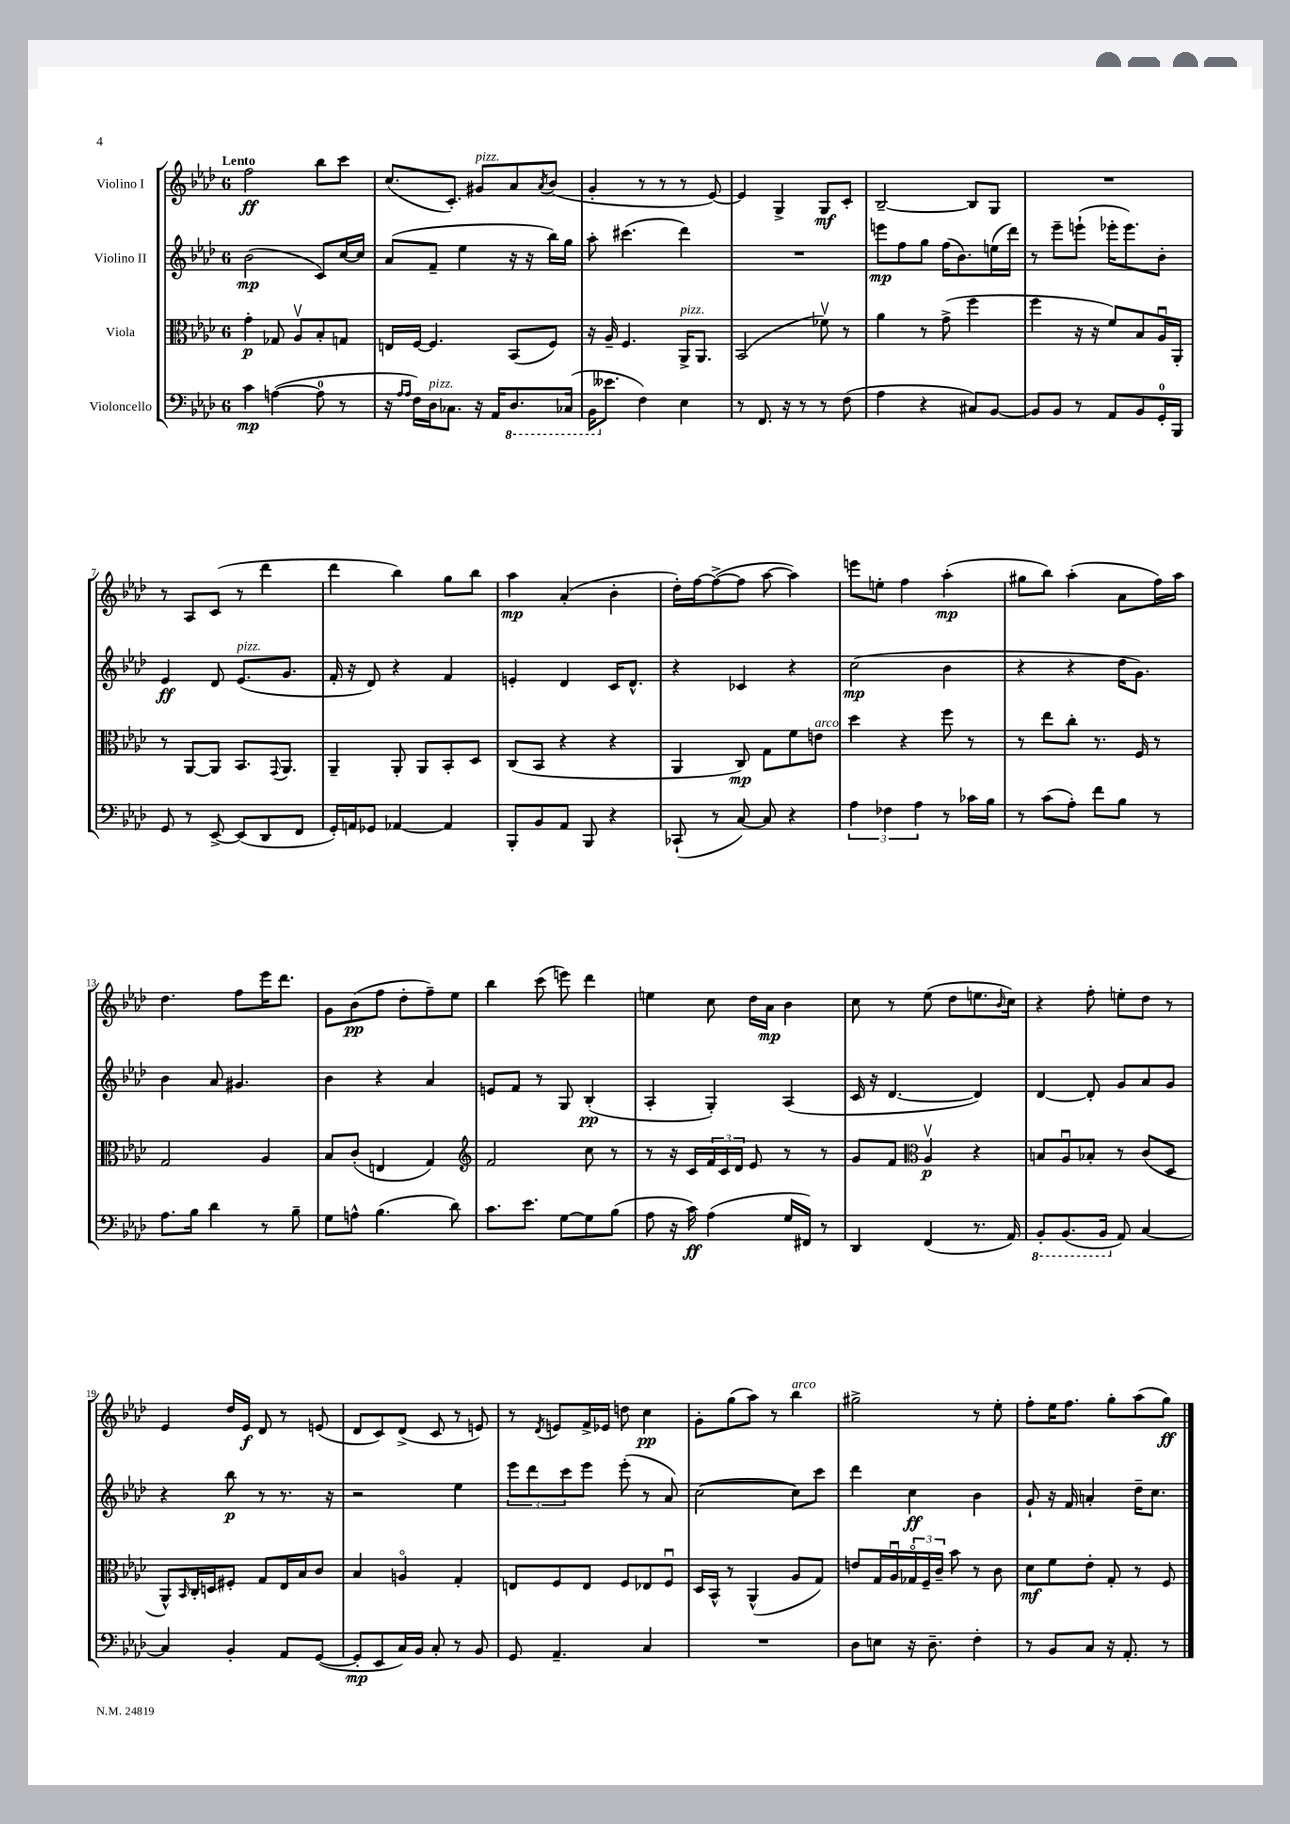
<<
\new StaffGroup <<
\new Staff = "s0" \with { instrumentName = "Violino I" } {
    \clef treble \key aes \major \once \override Staff.TimeSignature.style = #'single-digit \time 6/8 \tempo "Lento"
    f''2\ff bes''8 c'''8 |
    c''8.( c'8.-.) gis'8^\markup { \italic "pizz." } aes'8 \acciaccatura { aes'8 } bes'8( |
    g'4-. r8 r8 r8 ees'8~) |
    ees'4 g4-> g8\mf c'8-. |
    bes2~-- bes8 g8 |
    R2. |
    r8 aes8 c'8( r8 des'''4 |
    des'''4 bes''4) g''8 bes''8 |
    aes''4\mp aes'4-.( bes'4-. |
    des''16-.) f''16~ f''8~->( f''8 aes''8~ aes''4) |
    e'''8 e''8-. f''4 aes''4-.\mp( |
    gis''8 bes''8) aes''4-.( aes'8 f''16) aes''16 |
    des''4. f''8 ees'''16 des'''8. |
    g'8 bes'8\pp( f''8 des''8-. f''8--) ees''8 |
    bes''4 c'''8( e'''8) des'''4 |
    e''4 c''8 des''16 aes'16\mp bes'4 |
    c''8 r8 ees''8( des''8 e''8. \grace { bes'16 } c''16) |
    r4 f''8-. e''8-. des''8 r8 |
    ees'4 des''16 ees'16\f des'8 r8 e'8( |
    des'8 c'8) des'8->( c'8 r8 e'8) |
    r8 \acciaccatura { des'8 } e'8 f'16-> ees'16 d''8 c''4\pp |
    g'8-. g''8( aes''8) r8 bes''4^\markup { \italic "arco" } |
    gis''2-> r8 ees''8-. |
    f''8-. ees''16 f''8. g''8-. aes''8( g''8\ff) \bar "|." |
}
\new Staff = "s1" \with { instrumentName = "Violino II" } {
    \clef treble \key aes \major \once \override Staff.TimeSignature.style = #'single-digit \time 6/8
    bes'2\mp( c'8) c''16~ c''16 |
    aes'8( f'8-- ees''4 r16 r16 bes''16) g''16 |
    aes''8-. cis'''4.( des'''4) |
    R2. |
    e'''8\mp f''8 g''8 f''16( bes'8.) e''16( des'''16) |
    r8 ees'''8-- e'''8-!( ees'''16-. ees'''8.) bes'8-. |
    ees'4\ff des'8 ees'8.^\markup { \italic "pizz." }( g'8. |
    f'16-. r16 des'8) r4 f'4 |
    e'4-. des'4 c'16 des'8.-^ |
    r4 ces'4 r4 |
    c''2\mp( bes'4 |
    r4 r4 des''16 g'8.) |
    bes'4 aes'8 gis'4. |
    bes'4 r4 aes'4 |
    e'8 f'8 r8 g8 bes4-.\pp( |
    aes4-. g4-.) aes4( |
    c'16 r16 des'4.~ des'4) |
    des'4~ des'8-. g'8 aes'8 g'8 |
    r4 bes''8\p r8 r8. r16 |
    r2 ees''4 |
    \tuplet 3/2 { ees'''8 des'''8 c'''8 } ees'''8 ees'''8-.( r8 aes'8) |
    c''2~( c''8) c'''8 |
    des'''4 c''4\ff bes'4 |
    g'8-! r16 f'16 a'4-. des''16-- c''8. \bar "|." |
}
\new Staff = "s2" \with { instrumentName = "Viola" } {
    \clef alto \key aes \major \once \override Staff.TimeSignature.style = #'single-digit \time 6/8
    g'4-.\p ges8 aes8\upbow bes8-. g8 |
    e16 f16~ f4. bes,8( f8) |
    r16 aes16-- f4. aes,16->^\markup { \italic "pizz." } aes,8. |
    bes,2( fes'8\upbow) r8 |
    aes'4 r8 g'8->( f''4 |
    f''4 r16 r16 f'8) bes8 aes16\downbow aes,16-. |
    r8 aes,8~ aes,8 bes,8. \appoggiatura { g,8 } aes,8. |
    aes,4-- aes,8-. aes,8 bes,8-. des8 |
    c8( bes,8 r4 r4 |
    aes,4 c8\mp) g8 f'8 e'8^\markup { \italic "arco" } |
    des''4 r4 f''8 r8 |
    r8 ees''8 c''8-. r8. f16 r8 |
    g2 aes4 |
    bes8 c'8-.( e4 g4) |
    \clef treble f'2 c''8 r8 |
    r8 r16 c'16 \tuplet 3/2 { f'16 c'16 des'16 } ees'8 r8 r8 |
    g'8 f'8 \clef alto aes4\upbow\p r4 |
    b8 aes8\downbow bes8-. r8 c'8( des8 |
    aes,8-^) \grace { bes,16 } c16-. d16 fis8-. g8 ees16 bes16 c'8 |
    bes4 a4\flageolet g4-. |
    e8 f8 e8 f8 ees8 f8\downbow |
    des16 bes,16-^ r8 aes,4-^( aes8 g8) |
    e'8 g16 aes16\downbow \tuplet 3/2 { ges16\flageolet f16-- c'16-- } bes'8 r8 c'8 |
    des'8\mf f'8 ees'8-. g8-. r8 f8 \bar "|." |
}
\new Staff = "s3" \with { instrumentName = "Violoncello" } {
    \clef bass \key aes \major \once \override Staff.TimeSignature.style = #'single-digit \time 6/8
    c'4\mp a4~( a8-0 r8 |
    r16 \grace { aes16 aes16 } f16) des16^\markup { \italic "pizz." } ces8. r16 aes,16 \ottava #-1 des,8. ces,16( |
    bes,,16 \ottava #0 eeses'8. f4) ees4 |
    r8 f,8. r16 r8 r8 f8( |
    aes4 r4 cis8) bes,8~ |
    bes,8 bes,8 r8 aes,8 bes,8 g,16-0-. bes,,16 |
    g,8 r8 ees,8~-> ees,8( des,8 f,8 |
    g,16-.) a,16 ges,8 aes,4~ aes,4 |
    bes,,8-. bes,8 aes,8 bes,,8 r4 |
    ces,8-!( r8 c8~) c8 r4 |
    \tuplet 3/2 { aes4 fes4 aes4 } r8 ces'16 bes16 |
    r8 c'8( aes8-.) f'8 bes8 r8 |
    aes8. bes16 des'4 r8 bes8-- |
    g8 a8-^ bes4.( des'8) |
    c'8. ees'8. g8~ g8 bes8( |
    aes8 r16 c'16\ff) aes4( g16 fis,16) r8 |
    des,4 f,4( r8. aes,16) |
    \ottava #-1 bes,,8-. bes,,8.( bes,,16 \ottava #0 aes,8) c4~ |
    c4 bes,4-. aes,8 g,8~( |
    g,8-.\mp ees,8 c16) bes,16 c8-. r8 bes,8 |
    g,8 aes,4.-- c4 |
    R2. |
    des8 e8 r16 des8.-- f4-. |
    r8 bes,8 c8 r16 aes,8.-. r8 \bar "|." |
}
>>
>>
